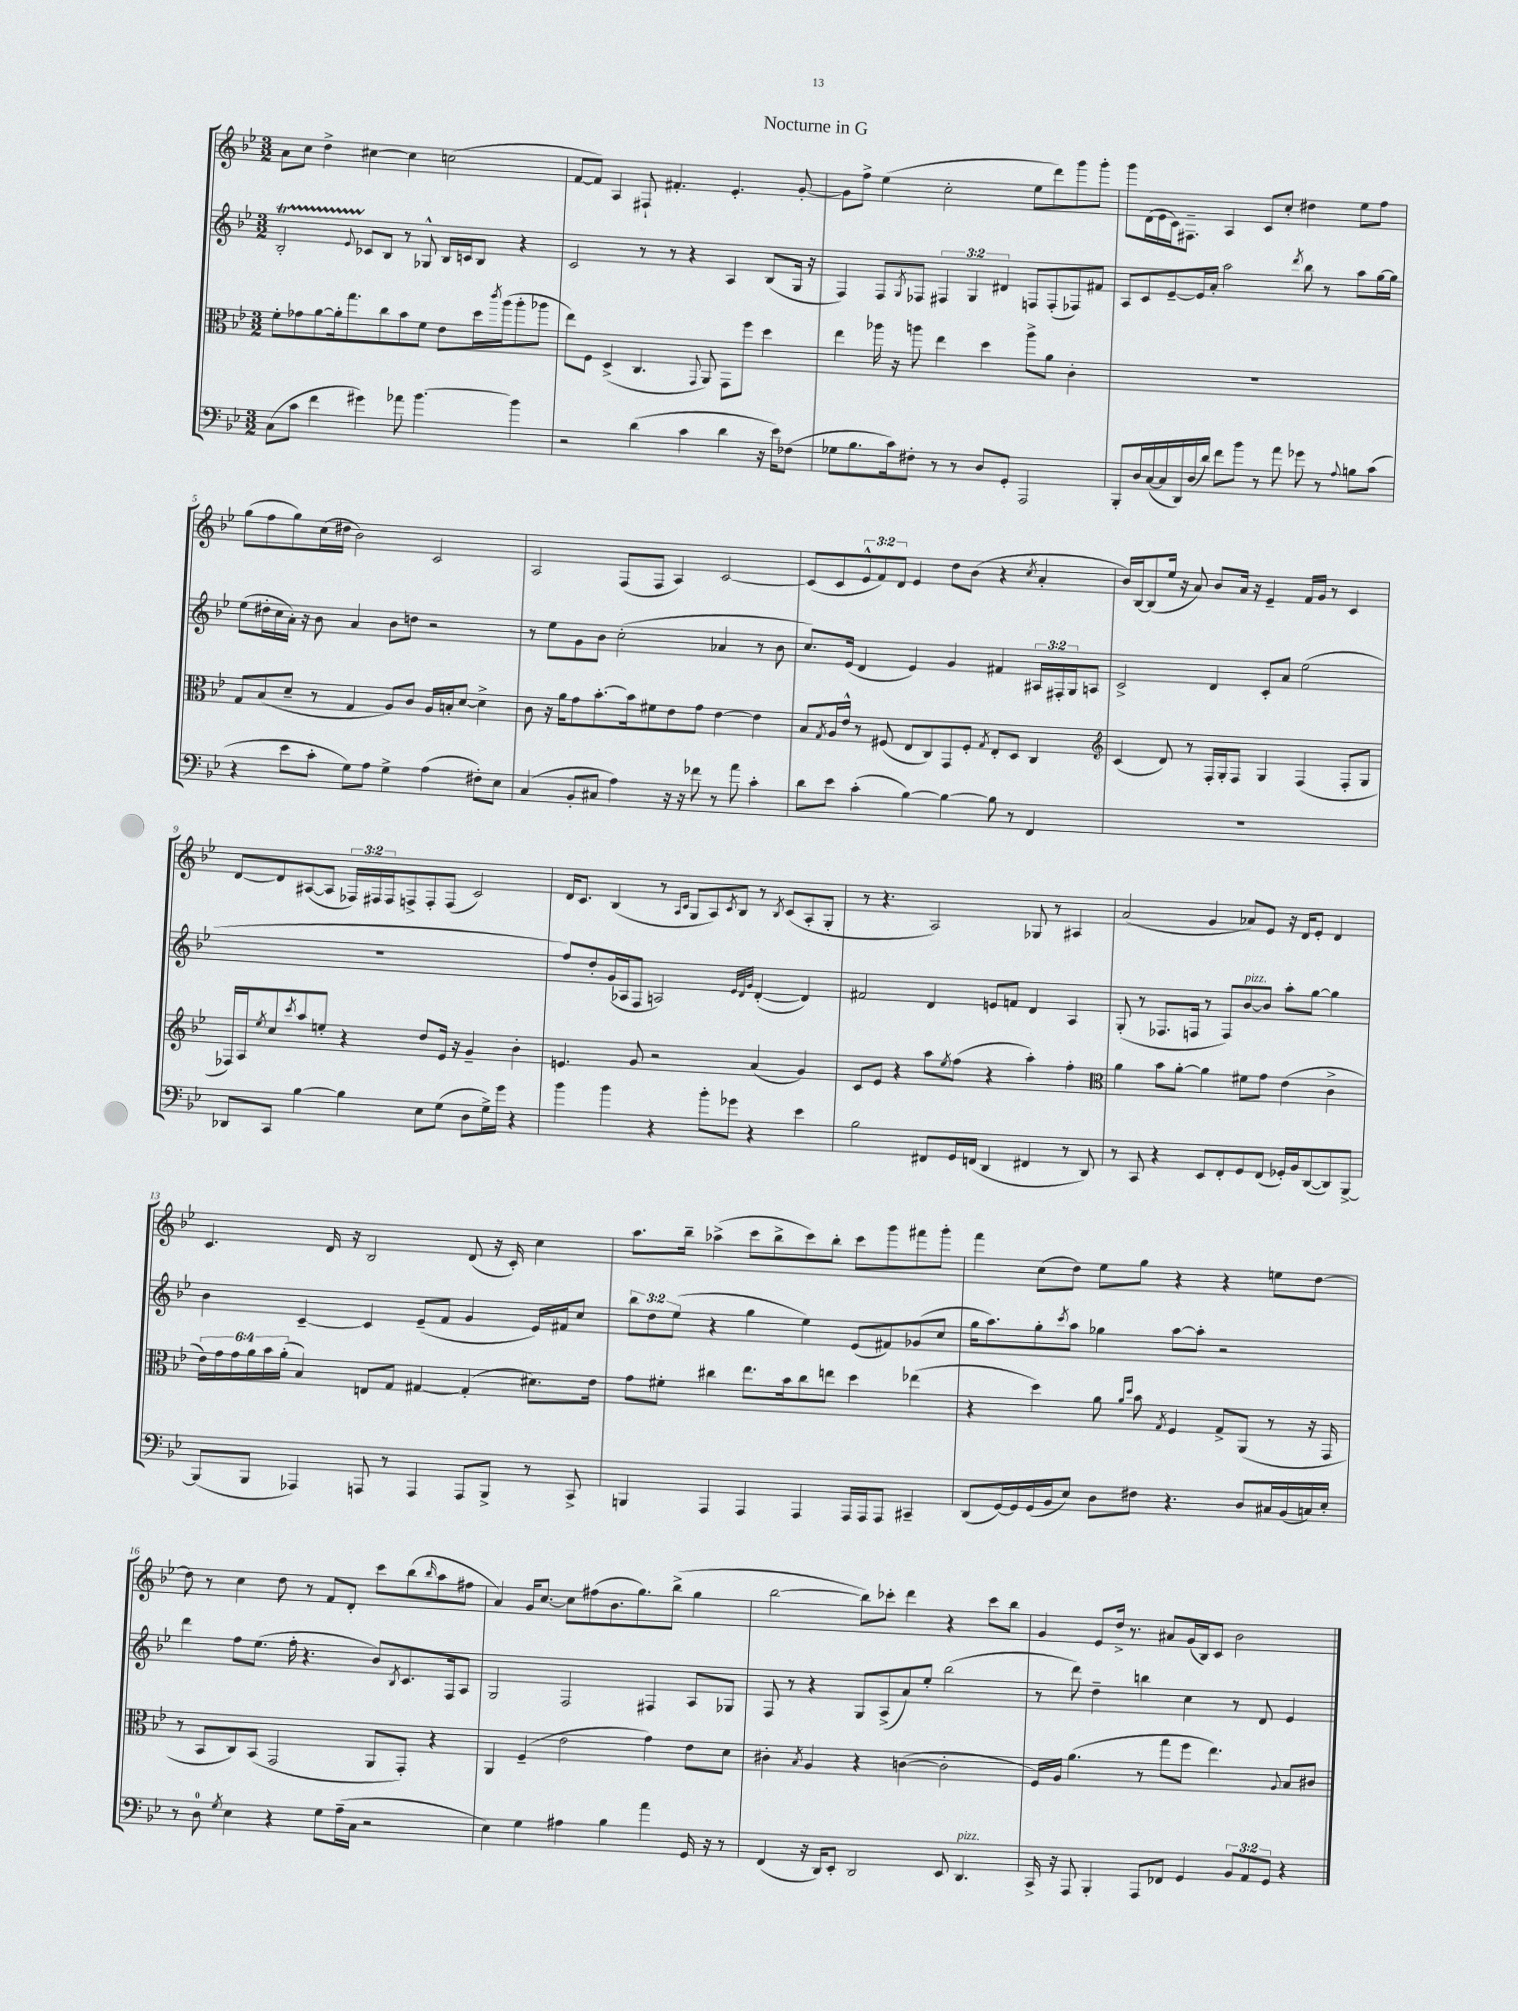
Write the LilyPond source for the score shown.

\header { title = "Nocturne in G" }
<<
\new StaffGroup <<
\new Staff = "s0" {
    \clef treble \key bes \major \numericTimeSignature \time 3/2 \override Staff.TupletNumber.text = #tuplet-number::calc-fraction-text
    a'8 c''8 d''4-> cis''4~ cis''4 c''2( |
    f'8~ f'8) a4 fis8-! fis'4.-. ees'4.-. g'8~-. |
    g'8 f''8-> ees''4( c''2-. ees''8 d'''8) g'''8 g'''8-. |
    g'''8 d'16( ees'16 c'16) fis8.-- a4 c'8 c''8-. dis''4 ees''8 f''8 |
    g''8( f''8 g''8) c''16( dis''16 bes'2) c'2 |
    a2 f8( f8 a4) c'2~ |
    c'8( c'8 \tuplet 3/2 { ees'8-^ f'8) d'8 } ees'4 d''8 bes'8( r4 \acciaccatura { c''8 } a'4-. |
    bes'16) bes16~ bes8( ees''16 r16 a'8) bes'8 a'16 r16 ees'4-- f'16 g'16 r8 c'4 |
    d'8~ d'8 ais8~( ais8 \tuplet 3/2 { fes16) fis16 fis16 } f8-> f8-. f8( c'2) |
    d'16 c'8. bes4( r8 \grace { a16 c'16 } g8 a8) \acciaccatura { c'8 } bes8 r8 \acciaccatura { bes8 } c'8( a8-. g8-. |
    r8 r4. a2) ges8 r8 ais4 |
    a'2( g'4 aes'8) ees'8 r16 d'16 ees'8-. d'4 |
    c'4. d'16 r16 bes2 d'8( r16 c'16-.) c''4 |
    a''8. bes''16-- aes''4->( c'''8 bes''8-> c'''8) bes''8-. c'''8 g'''8 fis'''8 g'''8-. |
    f'''4 c''8( d''8) ees''8 g''8 r4 r4 e''8 d''8~ |
    d''8 r8 c''4 d''8 r8 f'8 d'8-. c'''8 bes''8( \grace { bes''16 } a''8 fis''8 |
    a'4) g'16 c''8.~ c''8 fis''8( bes'8. g''8.) bes''8->( g''4 |
    bes''2~ bes''8) ces'''8-. d'''4 r4 ces'''8 bes''8 |
    g'4 ees'8 d''16-> r8. ais'8 g'16( bes16) c'8 bes'2 \bar "|." |
}
\new Staff = "s1" {
    \clef treble \key bes \major \numericTimeSignature \time 3/2 \override Staff.TupletNumber.text = #tuplet-number::calc-fraction-text
    bes2-.\startTrillSpan \appoggiatura { ees'8 } ces'8\stopTrillSpan bes8 r8 ges8-^ bes16 c'16 bes8 r4 |
    c'2 r8 r8 r4 a4 bes8( g16 r16 |
    f4) f8 \acciaccatura { g8 } fes8 \tuplet 3/2 { fis4 g4 dis'4 } f8 f8-.( fes8) fis'8 |
    a8 c'8 ees'8~-- ees'16 a'16-. a''2 \acciaccatura { d'''8 } bes''8 r8 a''8 g''16~ g''16 |
    ees''8( dis''16-. c''16 a'16-.) r16 bes'8 a'4 bes'8 d''8 r2 |
    r8 ees''8 g'8 bes'8 c''2-.( aes'4 r8 bes'8 |
    c''8.) ees'16( d'4 ees'4) g'4 fis'4 \tuplet 3/2 { ais16 fis16-. g16 } a8 |
    c'2-> d'4 c'8-. a'8 ees''2( |
    R1. |
    f''8) d''8-. g'16( aes16 f8 a2) \grace { ees'32 d'32 g'32 } d'4~-.( d'4) |
    fis'2 d'4 e'8 f'8 d'4 a4 |
    g8-.( r8 fes8. f16 r8 f8) bes'8~^\markup { \italic "pizz." } bes'8 a''8-. g''8~ g''4 |
    bes'4 c'4~-- c'4 ees'8--( f'8 g'4 ees'16) fis'16 c''8 |
    \tuplet 3/2 { bes''8 d''8 ees''8( } r4 g''4 ees''4) ees'8( fis'8) ges'8( c''8 |
    g''16 a''8.) g''8-. \acciaccatura { c'''8 } a''8 ges''4 a''8~ a''8-. r2 |
    d'''4 f''8 ees''8.( f''16-. r4. bes'8) \acciaccatura { bes8 } c'8. f16 a8 |
    g2 f2 fis4 a8 ges8 |
    f8 r8 r4 g8 a8->( a'8) ees''8-. bes''2( |
    r8 d'''8) d''4-- b''4 c''4 r8 d'8 ees'4 \bar "|." |
}
\new Staff = "s2" {
    \clef alto \key bes \major \numericTimeSignature \time 3/2 \override Staff.TupletNumber.text = #tuplet-number::calc-fraction-text
    f'8-. ges'8 a'8~ a'16-. g''8. c''8 bes'8 f'8 ees'8 d''16 \acciaccatura { c'''8 } a''16( a''8-. aes''8 |
    ees''8) f8 d4->( c4. \appoggiatura { g,8 } a,8) g,8 f''8 d''4 |
    ees''4 aes''16 r16 a''8 ees''4 d''4 a''8-> a'8 c'4-. |
    R1. |
    g8 bes8( d'8-- r8 g4 a8) c'8 a16 b16-. d'8~ d'4-> |
    c'8 r16 a'16 g'8 bes'8.~-. bes'16 fis'8 ees'8 g'8 ees'4~ ees'4 |
    bes8 \acciaccatura { g8 } a16 ees'16-^ r8 fis8( ees8 c8) g,8 fis8-. \acciaccatura { g8 } ees8-. d8 c4 |
    \clef treble c'4( d'8) r8 f16-. g16-. f8 g4 f4( f8-. g8 |
    fes16) a16 \acciaccatura { ees''8 } c''8 \acciaccatura { c'''8 } a''8 e''8-. r4 d''8 ees'16 r16 g'4-- bes'4-. |
    e'4. g'8 r2 a'4( g'4) |
    c'8 ees'8 r4 a''8 \acciaccatura { ees''8 } f''8( r4 a''4-.) f''4-. |
    \clef alto a'4 bes'8 a'8~-. a'4 fis'8 g'8 ees'4( c'4-> |
    \tuplet 6/4 { ees'16) g'16 g'16 a'16 bes'16 a'16-.( } bes4) e8 g8 gis4~ gis4-.( dis'8.) ees'16 |
    g'8 fis'8-. cis''4 ees''8. bes'16 cis''8 e''8 d''4 ees''4( |
    r4 d''4) a'8 \grace { a'16 d''16 } bes'8 \acciaccatura { g8 } f4 g8-> a,8( r8 r16 g,16 |
    r8 bes,8 c8) bes,8( g,2 a,8 g,8-.) r4 |
    a,4 f4--( ees'2 g'4) ees'8 d'8 |
    cis'4-. \acciaccatura { bes8 } a4 r4 c'4~( c'2-. |
    f16) a16 a'4.( r8 g''8 f''8 ees''4.) \appoggiatura { a8 } bes8 cis'8 \bar "|." |
}
\new Staff = "s3" {
    \clef bass \key bes \major \numericTimeSignature \time 3/2 \override Staff.TupletNumber.text = #tuplet-number::calc-fraction-text
    c8( c'8 f'4 gis'4) aes'8 bes'4.~ bes'4 |
    r2 d'4( c'4 d'4 r16 ees'16) fes8( |
    ges8 bes8. c'16) fis8-. r8 r8 d8 g,8-. a,,2 |
    bes,,8-. d16 c16~( c16 d,16) d16( d'16) f'8 bes'8 r8 a'8 ges'8 r8 \appoggiatura { a8 } b8 c'8( |
    r4 ees'8 c'8-. g8) a8 g4-> a4( fis8-.) ees8 |
    c4( bes,8-. cis8 a4) r16 r16 fes'8 r8 a'8 c'4-. |
    d'8 ees'8 c'4-.( bes4~) bes4~ bes8 r8 f,4 |
    R1. |
    des,8 c,8 bes4~ bes4 ees8 g8( d8 g16->) g'16 r4 |
    bes'4 bes'4 r4 bes'8-. ges'8 r4 ees'4 |
    bes2 fis,8 g,16 f,16( d,4 fis,4 r8 d,8) |
    r8 c,8 r4 ees,8 f,8-. g,8 f,8( ges,16-.) bes,16 d,8~( d,8) bes,,8~-> |
    bes,,8( bes,,8 aes,,4) a,,8 r8 a,,4 a,,8 bes,,8-> r8 c,8-> |
    b,,4 a,,4 a,,4 a,,4 a,,16 a,,16 a,,8 cis,4-- |
    d,8( g,16~) g,16 g,16( bes,16 ees8) d8 fis8 r4. d8 cis16 bes,16( c16) ees16-. |
    r8 d8-0 \acciaccatura { g8 } ees4 r4 g8 a16--( c16 r2 |
    ees4) g4 ais4 bes4 a'4 g,16 r16 r8 |
    f,4( r16 d,16) ees,8-. d,2 ees,8 d,4.^\markup { \italic "pizz." } |
    c,16-> r16 a,,8 bes,,4-. a,,8 fes,8 g,4 \tuplet 3/2 { bes,8 a,8 g,8 } r4 \bar "|." |
}
>>
>>
